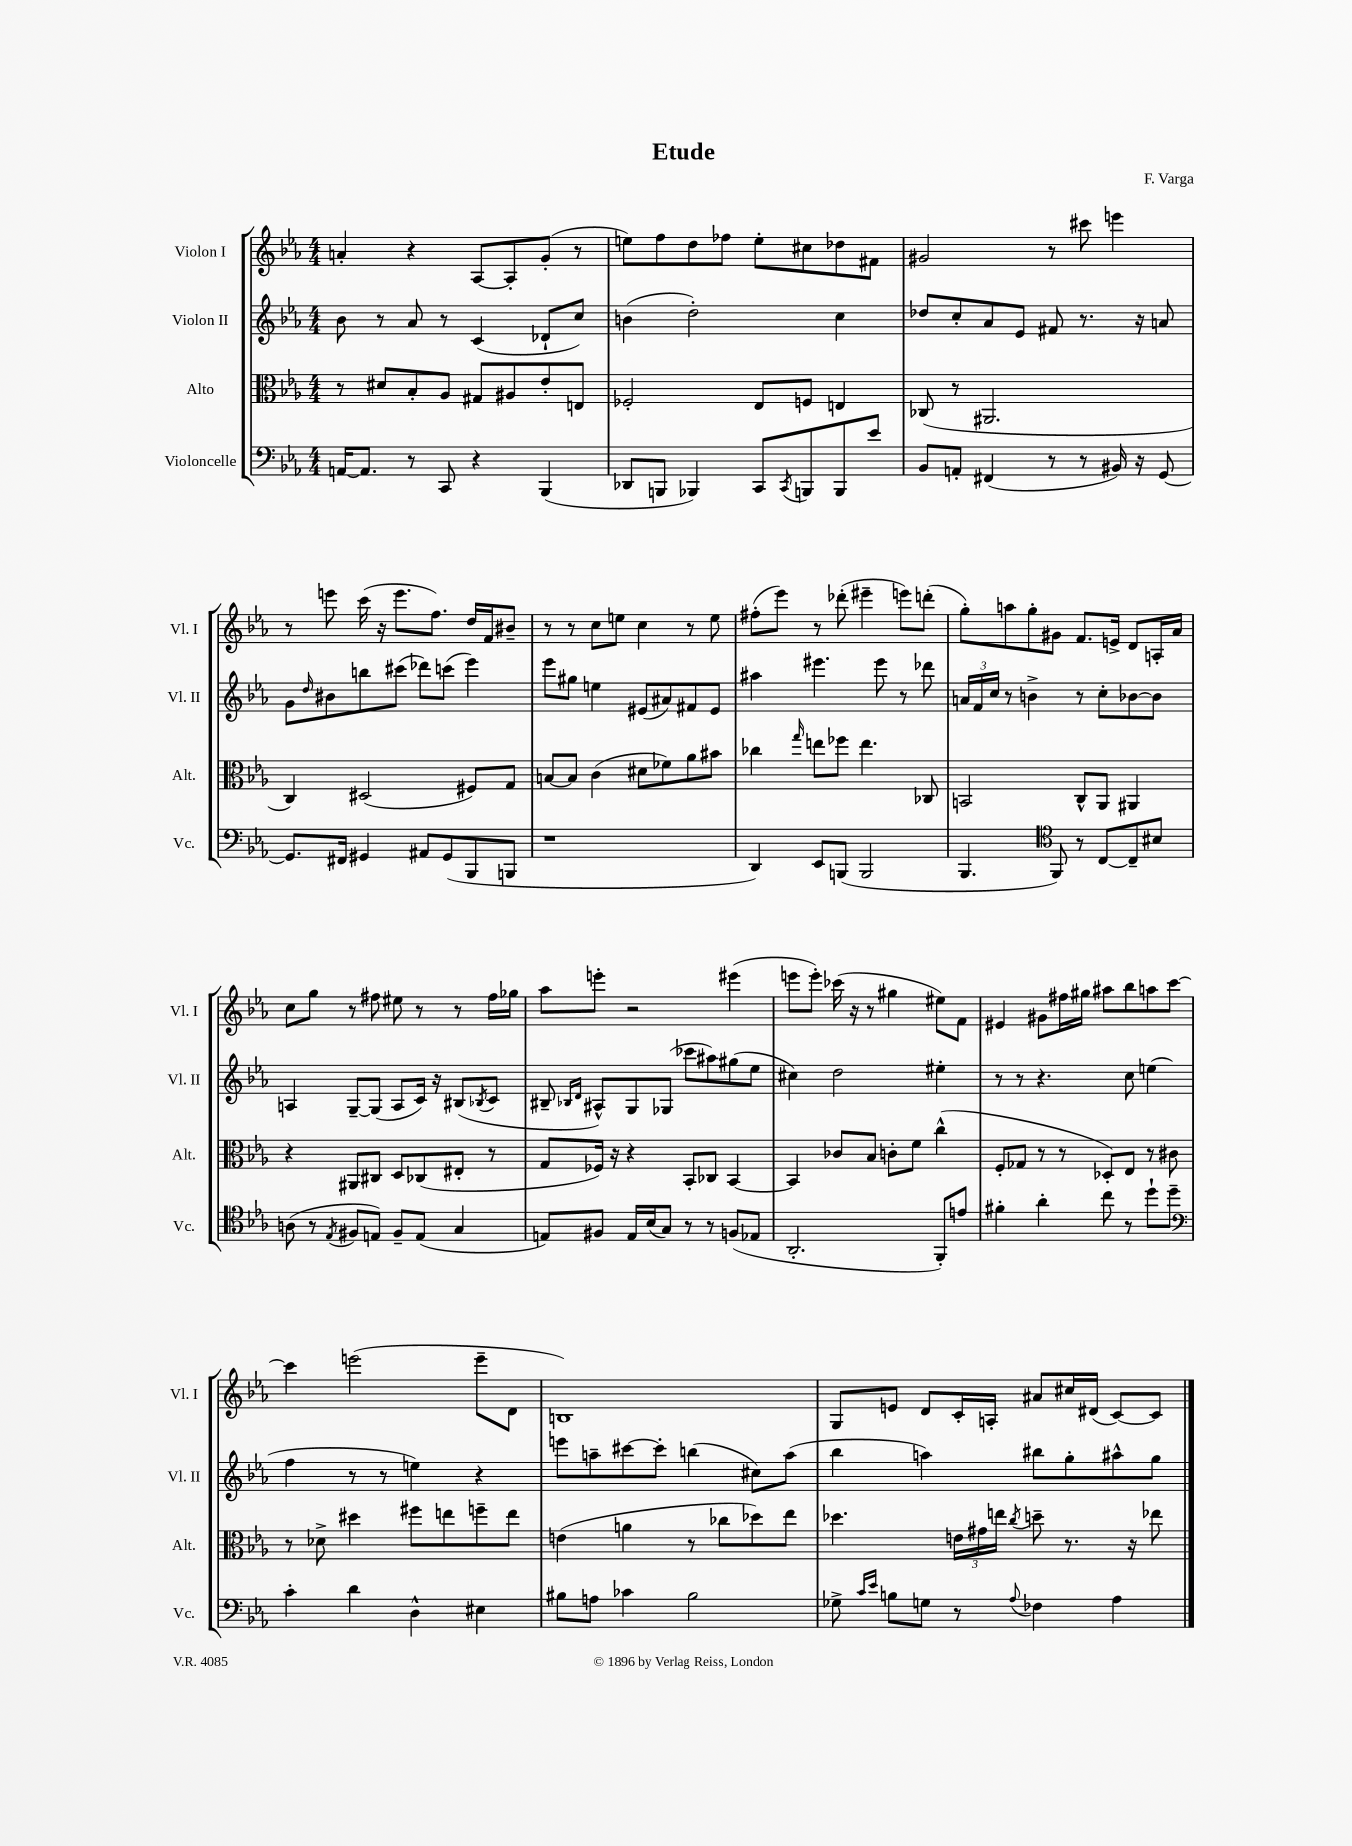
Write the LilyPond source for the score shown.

\header { title = "Etude" composer = "F. Varga" }
<<
\new StaffGroup <<
\new Staff = "s0" \with { instrumentName = "Violon I" shortInstrumentName = "Vl. I" } {
    \clef treble \key ees \major \numericTimeSignature \time 4/4
    a'4-. r4 aes8~ aes8-. g'8-.( r8 |
    e''8) f''8 d''8 fes''8 e''8-. cis''8 des''8 fis'8 |
    gis'2 r8 cis'''8 e'''4 |
    r8 e'''8 c'''16( r16 e'''8. f''8.) d''16 f'16 bis'8-- |
    r8 r8 c''8 e''8 c''4 r8 e''8 |
    fis''8-.( ees'''8) r8 des'''8-.( eis'''4-- e'''8) d'''8-.( |
    g''8-.) a''8 g''8-. gis'8 f'8. e'16-> d'8 a16-. aes'16 |
    c''8 g''8 r8 fis''8 eis''8 r8 r8 fis''16 ges''16 |
    aes''8 e'''8-. r2 eis'''4( |
    e'''8 e'''8-.) ces'''16( r16 r8 gis''4 eis''8) f'8 |
    eis'4 gis'8 fis''16 gis''16 ais''8 bes''8 a''8 c'''8~ |
    c'''4 e'''2( e'''8-- d'8 |
    b1) |
    g8 e'8 d'8 c'16-. a16-. ais'8 cis''16 dis'16( c'8~) c'8 \bar "|." |
}
\new Staff = "s1" \with { instrumentName = "Violon II" shortInstrumentName = "Vl. II" } {
    \clef treble \key ees \major \numericTimeSignature \time 4/4
    bes'8 r8 aes'8 r8 c'4( des'8-! c''8) |
    b'4( d''2-.) c''4 |
    des''8 c''8-. aes'8 ees'8 fis'8 r8. r16 a'8 |
    g'8 \grace { d''16 } bis'8 b''8 cis'''8( des'''8) c'''8( ees'''4) |
    ees'''8 gis''8 e''4 eis'8( ais'8) fis'8 eis'8 |
    ais''4 eis'''4. eis'''8 r8 des'''8 |
    \tuplet 3/2 { a'16 f'16 c''16 } r8 b'4-> r8 c''8-. bes'8~ bes'8 |
    a4 g8~-- g8( a8 c'16) r16 bis8( \acciaccatura { bes8 } c'8 |
    bis8-- \grace { bes16 d'16 } ais8-^) g8 ges8( ces'''8 ais''8) gis''8( ees''8 |
    cis''4) d''2 eis''4-. |
    r8 r8 r4. c''8 e''4( |
    f''4 r8 r8 e''4) r4 |
    e'''8 a''8-- cis'''8~ cis'''8-. b''4( cis''8) a''8( |
    bes''4 a''4) bis''8 g''8-. ais''8-^ g''8 \bar "|." |
}
\new Staff = "s2" \with { instrumentName = "Alto" shortInstrumentName = "Alt." } {
    \clef alto \key ees \major \numericTimeSignature \time 4/4
    r8 dis'8 bes8-. aes8 gis8 ais8 ees'8-. e8 |
    fes2-. ees8 f8 e4 |
    ces8( r8 ais,2. |
    c4) dis2( fis8) g8 |
    b8~ b8 c'4( dis'8 fes'8) aes'8 bis'8 |
    ces''4 \grace { g''16 } e''8 fes''8 e''4. ces8 |
    b,2 c8-^ aes,8 ais,4 |
    r4 ais,8 cis8 d8 ces8( eis8-. r8 |
    g8 fes16) r16 r4 bes,8-. ces8 bes,4~ |
    bes,4 ces'8 bes8 c'8-. f'8 c''4-^( |
    f8-. ges8 r8 r8 des8-.) ees8 r8 cis'8 |
    r8 des'8-> dis''4 fis''8 e''8 f''8-- e''8 |
    e'4( a'4 r8 ces''8 des''8) ees''8 |
    des''4. \tuplet 3/2 { e'16 gis'16 e''16 } \acciaccatura { c''8 } d''8-- r8. r16 ees''8 \bar "|." |
}
\new Staff = "s3" \with { instrumentName = "Violoncelle" shortInstrumentName = "Vc." } {
    \clef bass \key ees \major \numericTimeSignature \time 4/4
    a,16~ a,8. r8 c,8 r4 bes,,4( |
    des,8 b,,8 bes,,4) c,8 \acciaccatura { c,8 } b,,8 b,,8 ees'8 |
    bes,8 a,8-. fis,4( r8 r8 bis,16) r16 g,8~ |
    g,8. fis,16 gis,4 ais,8 gis,8( bes,,8 b,,8 |
    r1 |
    d,4) ees,8 b,,8( b,,2 |
    bes,,4. \clef tenor f,8) r8 c8~ c8-- bis8 |
    a8( r8 \acciaccatura { ees8 } fis8 e8) fis8-- e8( g4 |
    e8) fis8 e16 bes16( g8) r8 r8 f8( ees8 |
    aes,2.-. f,8-.) e'8 |
    fis'4-. aes'4-. c''8 r8 d''8-! d''8-- |
    \clef bass c'4-. d'4 d4-^ eis4 |
    bis8 a8 ces'4 bis2 |
    ges8-> \grace { c'16 ees'16 } b8 g8 r8 \appoggiatura { aes8 } fes4 aes4 \bar "|." |
}
>>
>>
\layout { \context { \Score \remove "Bar_number_engraver" } }
